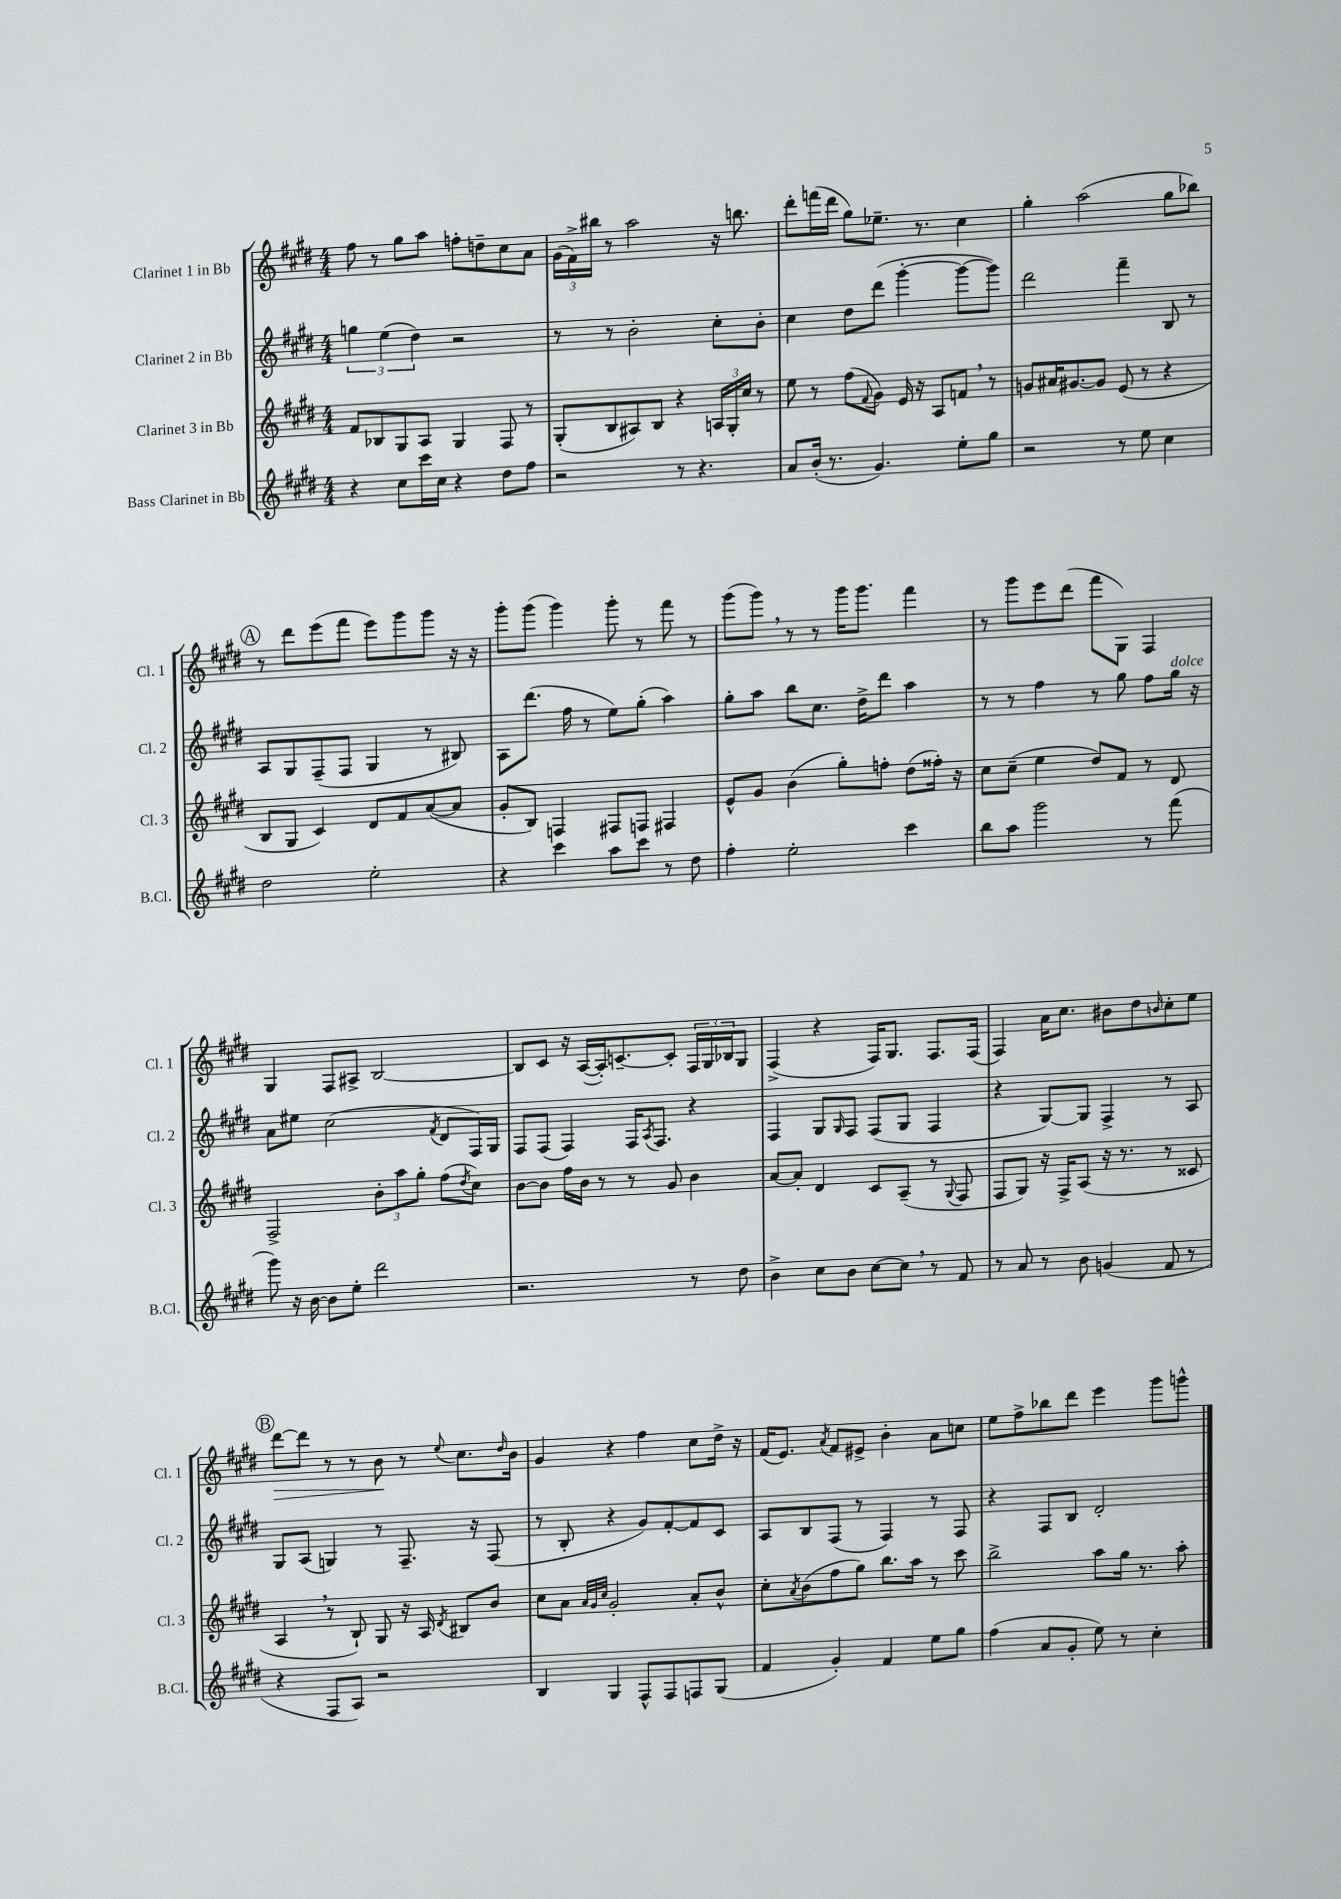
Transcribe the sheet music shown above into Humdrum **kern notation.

**kern	**kern	**kern	**kern
*staff4	*staff3	*staff2	*staff1
*clefG2	*clefG2	*clefG2	*clefG2
*k[f#c#g#d#]	*k[f#c#g#d#]	*k[f#c#g#d#]	*k[f#c#g#d#]
*M4/4	*M4/4	*M4/4	*M4/4
4r	8f#	6gg	8ff#
.	8B-	.	8r
.	.	(6ee	.
8cc#	8G#	.	8gg#
.	.	6dd#)	.
16ccc#	8A	.	8aa
16cc#	.	.	.
4r	4G#	2r	8ff'
.	.	.	8dd~
8dd#	8F#	.	8cc#
8ff#	8r	.	8a
=	=	=	=
2r	(8G#'	8r	(24g#
.	.	.	24f#^)
.	.	.	24bb#
.	8B	8r	8r
.	8A#)	2b'	2aa
.	8B	.	.
8r	4r	.	.
4.r	.	.	.
.	24A	8cc#'	16r
.	24G#'	.	.
.	.	.	8.bb
.	24cc#	.	.
.	8r	8b'	.
=	=	=	=
8a	8ee	4cc#	8ddd#'
(16b'	8r	.	(16fff
8.r	.	.	16ddd#
.	(8ff#	8dd#	8gg#)
.	8qqf#	.	.
4.g#)	8g#)	(8ddd#	8.ee-~
.	16e	[4ggg#'	.
.	16r	.	8.r
.	8A	.	.
8ee'	8f	8ggg#_	4cc#
8gg#	8r	8ggg#])	.
=	=	=	=
2r	8g	2ddd#	4gg#'
.	16a#	.	.
.	[8.g#	.	.
.	.	.	(2aa
.	8g#]	.	.
8r	(8e	4fff#~	.
8ee	8r	.	.
4cc#	4r	8B	8gg#
.	.	8r	8bb-)
=	=	=	=
2dd#	8B	8A	8r
.	8G#	8G#	8ddd#
.	4c#)	(8F#~	(8eee
.	.	8F#	8fff#
2ee'	8d#	4G#	8eee)
.	8f#	.	8ggg#
.	([8a	8r	8ggg#
.	8a]	8B#)	16r
.	.	.	16r
=	=	=	=
4r	8g#'	8A	8ggg#'
.	8B)	(8.ddd#	(8ggg#
4ccc#	4F	.	4ggg#)
.	.	16ff#	.
.	.	8r	.
8aa	8F#	8ee)	8ggg#'
8ccc#	8F	(8gg#'	8r
8r	4F#	4aa)	8fff#
8dd#	.	.	8r
=	=	=	=
4ff#'	8e^^	8gg#'	(8ggg#
.	8g#	8aa	8ggg#)
2ee'	(4b	8bb	8r
.	.	8.cc#	8r
.	8gg#')	.	16ggg#
.	.	16dd#^	8.ggg#
.	8ff'	8ddd#	.
4ccc#	(8dd#	4aa	4fff#
.	16ff##')	.	.
.	16r	.	.
=	=	=	=
8bb	8cc#	8r	8r
8aa	(8cc#~	8r	8ggg#
2ggg#	4ee	4ff#	8eee
.	.	.	(8ddd#
.	8dd#)	8r	8fff#
.	8f#	8gg#	8G#)
8r	8r	8ff#	4F#
(8fff#	8d#	16gg#	.
.	.	16r	.
=	=	=	=
8ggg#)	2F#^	8a	4G#
16r	.	8ee#	.
[16b	.	.	.
8b]	.	(2cc#	8F#
8ee'	.	.	8A#^
2ddd#	12b'	.	[2B
.	12aa	.	.
.	12gg#'	.	.
.	.	8qf#	.
.	(8ff#	8d#	.
.	8qdd#	.	.
.	8cc#)	16F#)	.
.	.	16G#	.
=	=	=	=
2.r	[8b	8F#	8B]
.	8b]	(8F#	8c#
.	16ff#	4F#)	16r
.	16b	.	([16A
.	8r	.	16A'])
.	.	.	[8.c~
.	8r	16F#	.
.	.	8qA	.
.	.	8.F#	.
.	8g#	.	8c']
8r	4b	4r	24F#
.	.	.	24G#
.	.	.	24B-
8dd#	.	.	8G#
=	=	=	=
4b^	[8a	4F#	(4F#^
.	8a']	.	.
8cc#	4d#	8G#	4r
.	.	16qqG#	.
8b	.	8F#	.
[8cc#	8c#	(8F#	16F#)
.	.	.	8.G#
8cc#]	(8A~	8G#	.
8r	8r	4F#	8.F#
.	8qqG#	.	.
8f#	8F#	.	.
.	.	.	(16F#
=	=	=	=
8r	8F#	4r	4F#)
8a	8G#)	.	.
8r	16r	[8G#)	16a
.	16F#^	.	8.cc#
8b	(8A	8G#]	.
(4g	16r	4F#^	8b#
.	8.r	.	.
.	.	.	8dd#
.	.	.	16qqb
8f#	8r	8r	8cc#'
8r	8c##	8A	8ee
=	=	=	=
4r	4A	8G#	[8ddd#
.	.	(8A	8ddd#]
8F#	8r	4G)	8r
8A)	8B`)	.	8r
2r	8G#	8r	8b
.	16r	8.F#~	8r
.	16A	.	.
.	8qd#	.	8qqee
.	8B#	.	8.cc#
.	.	16r	.
.	8b	(8F#	.
.	.	.	16qqdd#
.	.	.	16b
=	=	=	=
4B	8cc#	8r	4g#
.	8a	8B'	.
.	32qqa	.	.
.	32qqg#	.	.
.	32qqcc#	.	.
4G#	2g#'	4r	4r
8F#^^	.	8g#)	4ff#
8F#	.	[8f#'	.
8F	8a'	8f#]	8cc#
(8G#	8b^^	8c#	16dd#^
.	.	.	16r
=	=	=	=
4f#	8cc#'	8A	(16f#
.	.	.	8.e)
.	8qa	.	.
.	(8b	8B	.
.	.	.	8qa
4g#')	8ff#	(8F#	8f#
.	8gg#)	8r	8e#^
4f#	8.bb	4F#)	4b'
.	16aa	.	.
8ee	8r	8r	8a
8gg#	8ccc#	8F#	8cc
=	=	=	=
(4ff#	2bb^	4r	8ee
.	.	.	8ff#^
8a	.	8F#	8bb-
8g#'	.	8B	8ddd#
8ee)	8aa	2d#'	4eee
8r	16gg#	.	.
.	8.r	.	.
4cc#'	.	.	8ggg#
.	8aa'	.	8ggg^^
==	==	==	==
*-	*-	*-	*-
